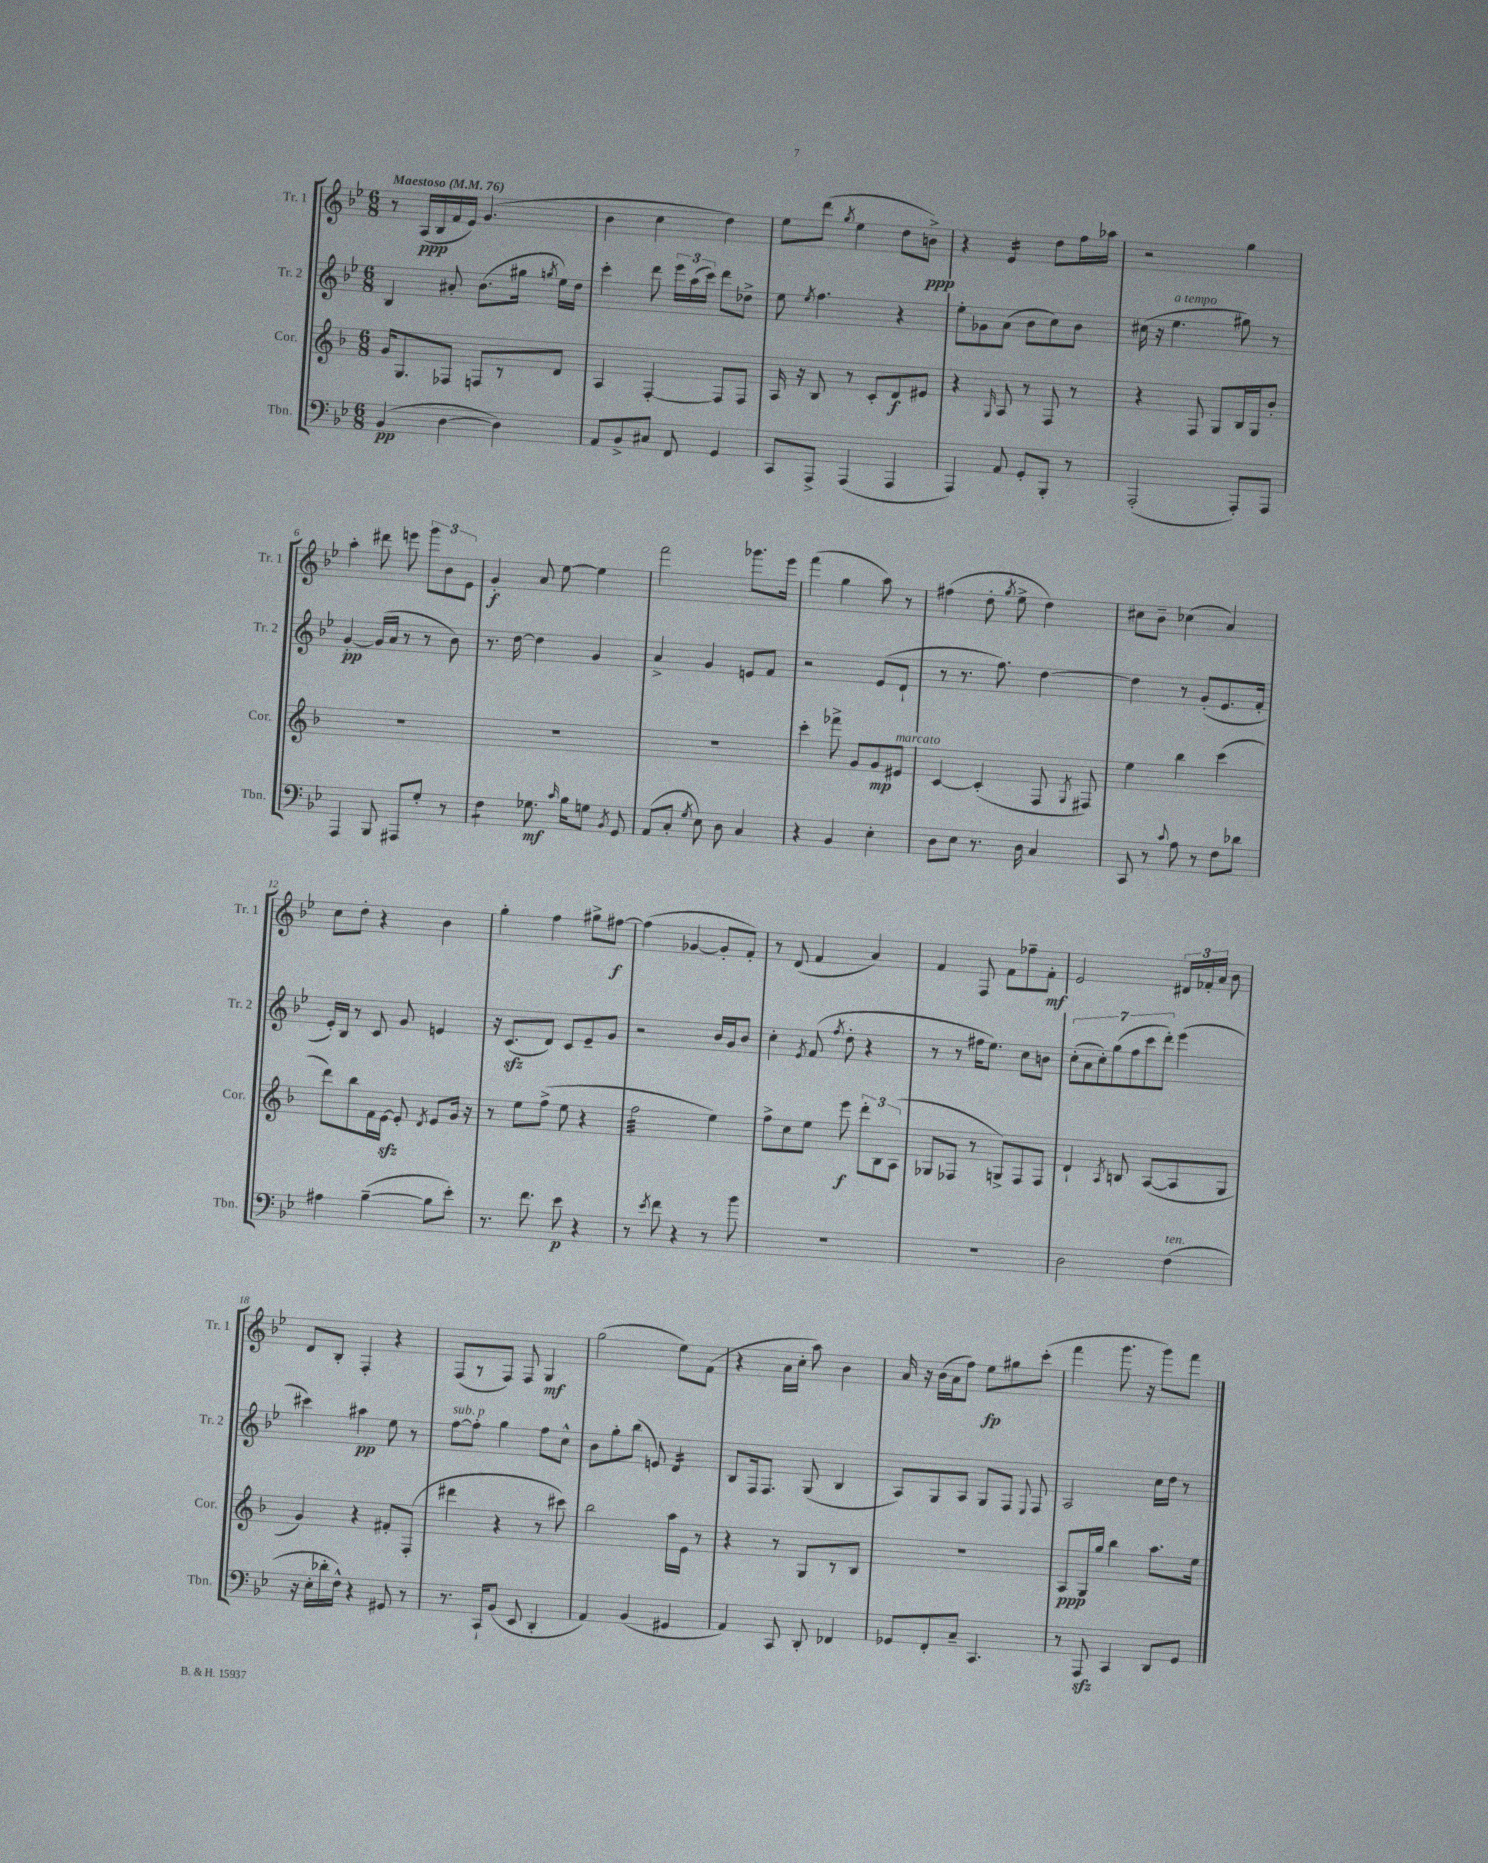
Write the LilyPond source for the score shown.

<<
\new StaffGroup <<
\new Staff = "s0" \with { instrumentName = "Tr. 1" shortInstrumentName = "Tr. 1" } {
    \clef treble \key bes \major \numericTimeSignature \time 6/8 \tempo "Maestoso" 4 = 76
    \autoBeamOff r8 a16[\ppp( bes16 f'16 ees'16]) g'4.( |
    bes'4 c''4 d''4) |
    ees''8[ d'''8]( \acciaccatura { g''8 } ees''4 d''8[ b'8]->\ppp) |
    r4 ees'4:16 d''8[ f''16 aes''16] |
    r2 g''4 |
    a''4-. dis'''8 e'''8 \tuplet 3/2 { g'''8[ bes'8 ees'8] } |
    g'4-.\f a'8 ees''8~ ees''4 |
    f'''2 ges'''8.[ ees'''16] |
    f'''4( g''4 a''8) r8 |
    fis''4( d''8-. \acciaccatura { g''8 } ees''8-> d''4) |
    cis''8[ bes'8]-- ces''4( a'4) |
    c''8[ d''8]-. r4 bes'4 |
    g''4-. f''4 gis''8[-> fis''8]~\f |
    fis''4( ges'4~ ges'8[-. f'8]-.) |
    r8 d'8( f'4 a'4) |
    f'4 f8 f'8[ fes''8-- f'8]-.\mf |
    ees'2 \tuplet 3/2 { dis'16[ fes'16-. a'16] } bes'8 |
    d'8[ bes8]-. f4-. r4 |
    f8[( r8 f8]) f8 g4\mf |
    g''2( ees''8[) f'8]( |
    r4 a'16[ c''16]-. a''8) bes'4 |
    a'16 r16 bes'16[( a'16 f''8]) ees''8[\fp gis''8 c'''8]-.( |
    f'''4 g'''8. r16 g'''8[) f'''8] \bar "|." |
}
\new Staff = "s1" \with { instrumentName = "Tr. 2" shortInstrumentName = "Tr. 2" } {
    \clef treble \key bes \major \numericTimeSignature \time 6/8
    \autoBeamOff bes4 ais'8-. bes'8.[( gis''16] \acciaccatura { g''8 } ees''16[) d''16] |
    c'''4-. d'''8 \tuplet 3/2 { ees'''16[ a''16( c'''16]) } d'''8[ des''8]-> |
    ees''8 \acciaccatura { ees''8 } f''4. r4 |
    ees''8[-. ges'8 a'8]( bes'8[ c''8) bes'8] |
    cis''16( r16 ees''4.^\markup { \italic "a tempo" } gis''8) r8 |
    g'4~-.\pp g'16[( a'16] r8 r8 bes'8) |
    r8. d''16~ d''4 g'4 |
    a'4-> g'4 e'8[ f'8] |
    r2 ees'8[( d'8]-! |
    r8 r8. f''8.) d''4~ |
    d''4 r8 g'8[-.( ees'8. f'16]-. |
    ees'16[-.) bes16] r8 c'8 g'8 e'4 |
    r16 c'8.[\sfz( d'8]) c'8[ ees'8-- g'8] |
    r2 bes'16[ g'16 bes'8] |
    c''4-. \acciaccatura { ees'8 } f'8( \acciaccatura { f''8 } d''8-. r4 |
    r8 r8 fis''16[ ees''8.]) c''8[ b'8] |
    \tuplet 7/4 { c''8[-.( a'8 c''8-.) g''8( f''8 c'''8 d'''8]-.) } ees'''4( |
    cis'''4) ais''4\pp ees''8 r8 |
    f''8[~^\markup { \italic "sub. p" } f''8]-. g''4 f''8[ c''8]-^ |
    bes'8[ g''8-. bes''8]( e'8) d'4:16 |
    bes8[ f16 f8.] g8( bes4 |
    a8[) g8 a8] g8[ f8] \appoggiatura { ees8 } f8 |
    a2 c''16[ d''16] r8 \bar "|." |
}
\new Staff = "s2" \with { instrumentName = "Cor." shortInstrumentName = "Cor." } {
    \clef treble \key f \major \numericTimeSignature \time 6/8
    \autoBeamOff g'16[ g8. fes8] f8[ r8 d'8] |
    a4 f4~-. f8[ f8] |
    a16 r16 bes8 r8 c'8[-. d'8\f eis'8] |
    r4 \grace { g16 } a8 r8 f8 r8 |
    r4 f8 g8[ bes16 g16 bes'8]-. |
    R2. |
    R2. |
    R2. |
    c'''4-. fes'''8-> g'8[ g'8\mp eis'8]^\markup { \italic "marcato" } |
    c'4~ c'4-.( f8 \acciaccatura { g8 } fis8) |
    e''4 bes''4 c'''4( |
    d'''8[) bes''8 f'16 e'16]~\sfz e'8-. \acciaccatura { d'8 } e'8[ g'16] r16 |
    r8 e''8[ f''8]->( e''8 r4 |
    f''2:32 e''4) |
    f''8[-> c''8 e''8] e'''8\f \tuplet 3/2 { d'''8[-. bes8 a8]( } |
    ges8[ fes8] r8 g8[->) fes8 fes8] |
    d'4-! \acciaccatura { a8 } b8 a8[~( a8 g8] |
    g'4) r4 fis'8[-. f8]-.( |
    dis'''4 r4 r8 cis'''8) |
    bes''2 a''16[ e'16] r8 |
    r4 r8 g8[ r8 bes8] |
    R2. |
    a8[\ppp g16 g''16] bes''4 a''8.[ e''16] \bar "|." |
}
\new Staff = "s3" \with { instrumentName = "Tbn." shortInstrumentName = "Tbn." } {
    \clef bass \key bes \major \numericTimeSignature \time 6/8
    \autoBeamOff bes,4\pp( d4~ d4) |
    a,8[ bes,8-> cis8] f,8 g,4 |
    c,8[ a,,8]-> a,,4( a,,4 |
    a,,4) a,8 g,8[-. bes,,8]-. r8 |
    a,,2-.( a,,8[-.) a,,8] |
    a,,4 bes,,8 ais,,8[ g8]-. r8 |
    f4:8 ges8.\mf \grace { c'16 } bes16[ g8] \acciaccatura { bes,8 } g,8 |
    a,8[( c8]-. \acciaccatura { g8 } ees8) d8 c4 |
    r4 bes,4 ees4-. |
    d8[ ees8] r8. d16 c4 |
    c,8 r8 \appoggiatura { c'8 } a8 r8 f8[ des'8] |
    ais4 bes4~--( bes8[ ees'8]-.) |
    r8. f'8. ees'8\p r4 |
    r8 \acciaccatura { ees'8 } f'8 r4 r8 bes'8 |
    R2. |
    R2. |
    d2 f4^\markup { \italic "ten." }( |
    r16 ees16[-. des'16-. f16]-^) r4 gis,8 r8 |
    r8. c,16[-! bes,8]( ees,8 d,4-. |
    a,4) bes,4( gis,4 |
    a,4) c,8 d,8-. fes,4 |
    ges,8[ f,8-. c8]-- c,4. |
    r8 a,,8\sfz c,4 d,8[ g,8] \bar "|." |
}
>>
>>
